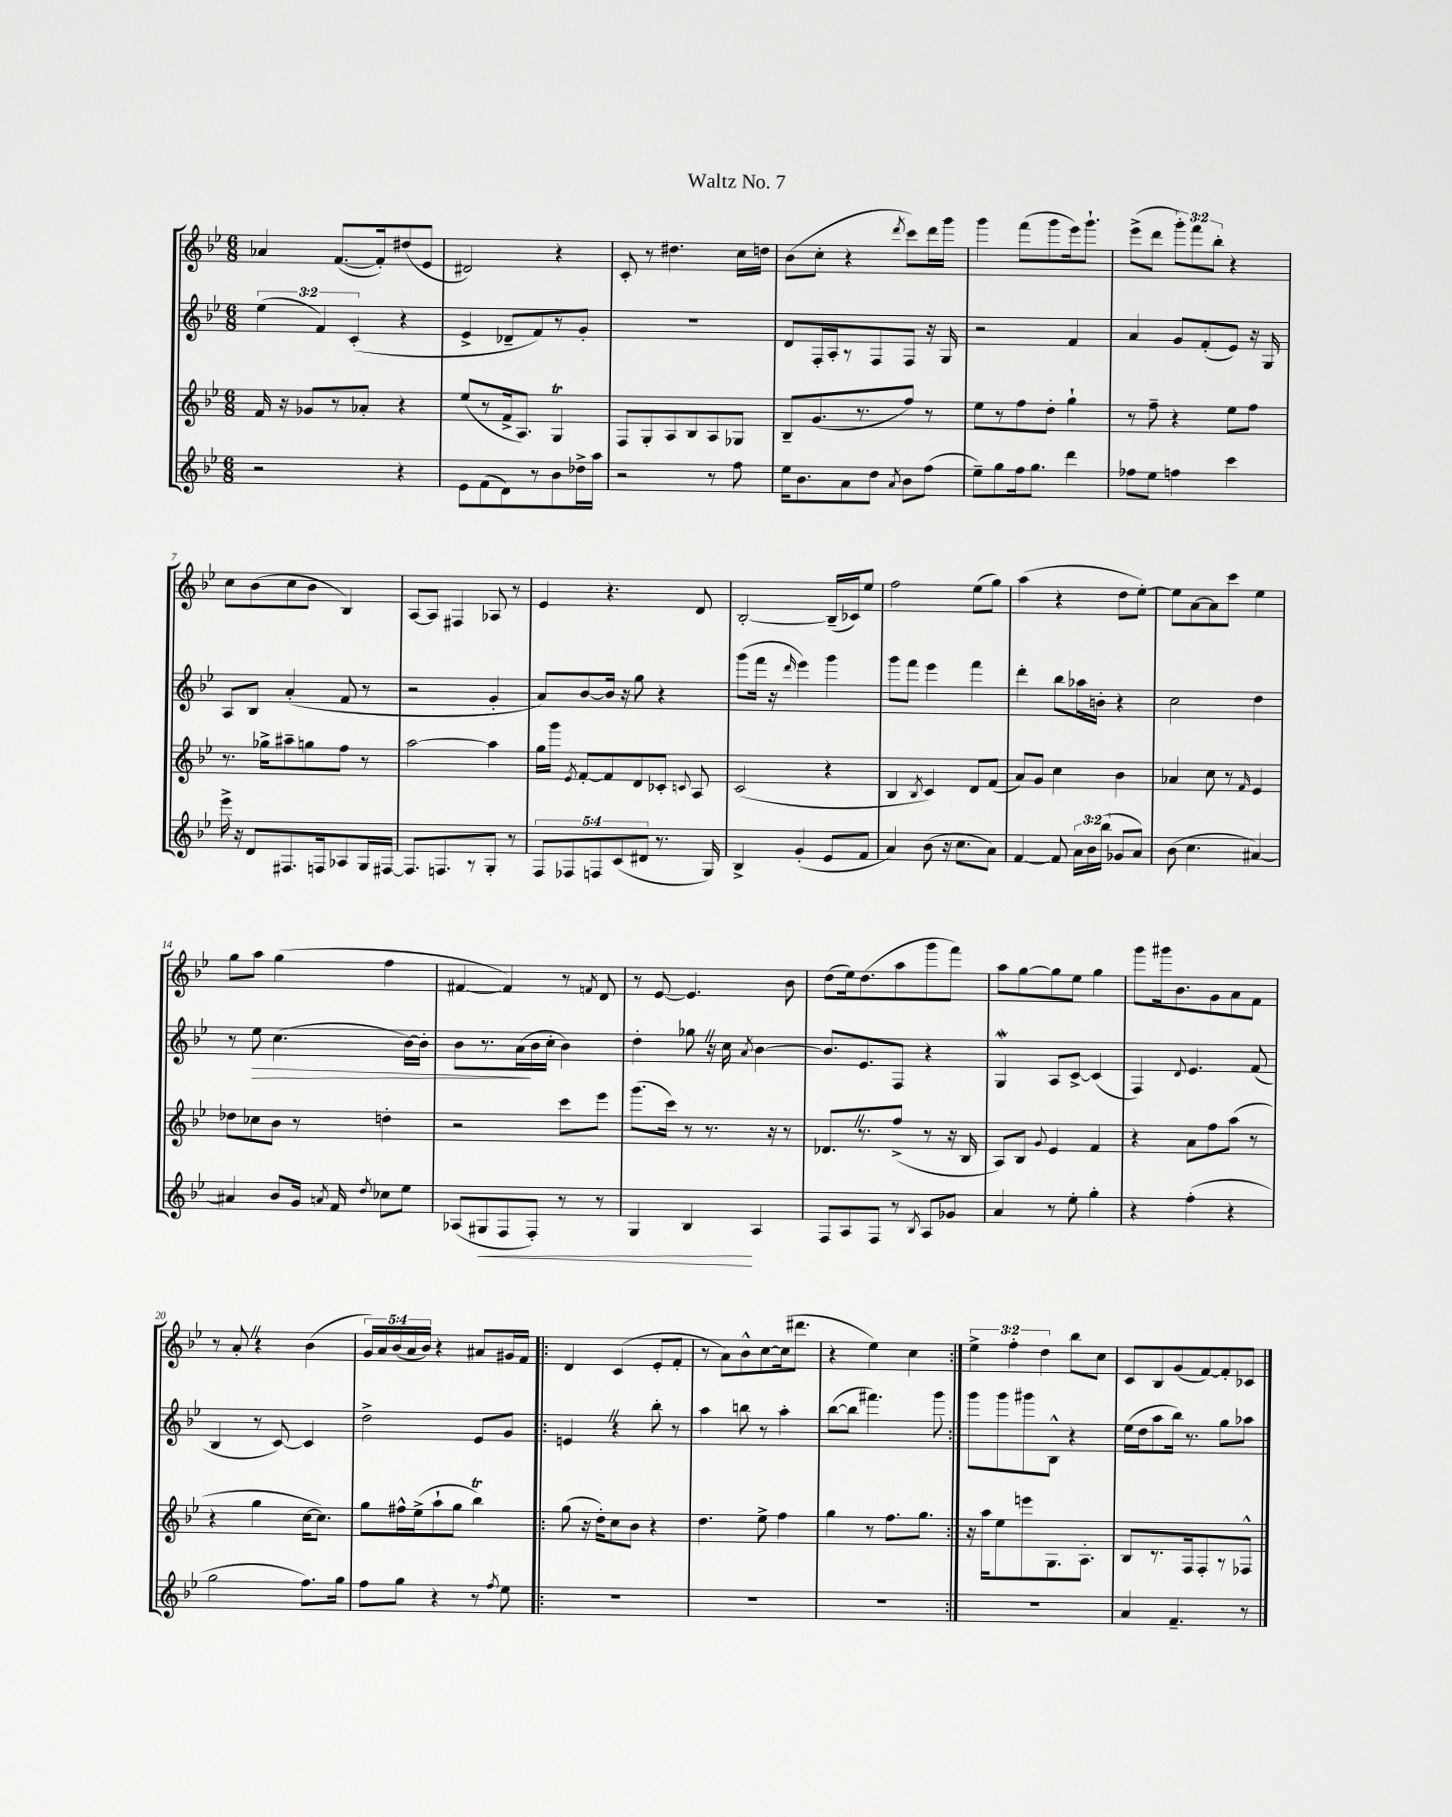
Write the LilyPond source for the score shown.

\header { title = "Waltz No. 7" }
<<
\new StaffGroup <<
\new Staff = "s0" {
    \clef treble \key bes \major \numericTimeSignature \time 6/8 \override Staff.TupletNumber.text = #tuplet-number::calc-fraction-text
    \autoBeamOff aes'4 f'8.[~( f'16-.) dis''8( ees'8] |
    dis'2) r4 |
    c'8-. r8 dis''4. c''16[ d''16] |
    bes'8[( c''8]-. r4 \acciaccatura { d'''8 } c'''8[) d'''16 g'''16] |
    g'''4 f'''8[( g'''8 ees'''16) g'''8.]-! |
    ees'''8[->( d'''8] \tuplet 3/2 { g'''8[-.) f'''8 bes''8]-. } r4 |
    c''8[ bes'8( c''8 bes'8] bes4) |
    a8[~ a8] fis4 aes8 r8 |
    ees'4 r4. d'8 |
    bes2~-. bes16[--( ces'16) ees''8] |
    f''2 ees''8[( g''8]) |
    a''4( r4 d''8[ ees''8]~-.) |
    ees''8[ a'8~ a'8 c'''8] ees''4 |
    g''8[ a''8] g''4( f''4 |
    fis'4~ fis'4) r8 \acciaccatura { f'8 } d'8 |
    r8 ees'8~ ees'4. bes'8 |
    d''8[( ees''16) d''8.( a''8 g'''8 f'''8]) |
    a''8[ g''8~ g''8 ees''8] g''4 |
    g'''8[ gis'''16 bes'8. g'8 a'8 f'8] |
    r8 a'8-. \once \override BreathingSign.text = \markup { \musicglyph "scripts.caesura.straight" } \breathe r4 bes'4( |
    \tuplet 5/4 { g'16[) a'16 bes'16( a'16 bes'16]) } r4 ais'8[ gis'16 f'16] |
    \repeat volta 2 { d'4 c'4( ees'8[-. f'8]-. |
    r8 a'8[) bes'8-^ c''8~ c''16( dis'''8.] |
    r4 ees''4) c''4 | }
    \tuplet 3/2 { ees''4-> f''4-. d''4 } bes''8[ c''8] |
    c'8[ bes8 g'8( f'8~) f'8-. ces'8] \bar "|." |
}
\new Staff = "s1" {
    \clef treble \key bes \major \numericTimeSignature \time 6/8 \override Staff.TupletNumber.text = #tuplet-number::calc-fraction-text
    \autoBeamOff \tuplet 3/2 { ees''4( f'4) c'4-.( } r4 |
    ees'4-> des'8[-- f'8) r8 g'8]-. |
    R2. |
    d'8[ f16-. a16-. r8 f8 f8] r16 g16 |
    r2 f'4 |
    a'4 g'8[ f'8-.( ees'8]) r16 g16 |
    a8[ bes8] a'4-.( f'8 r8 |
    r2 g'4-. |
    a'8[) bes'8~ bes'16] r16 g''8 r4 |
    g'''8[( f'''16] r16 \grace { d'''16 } ees'''4) g'''4 |
    g'''8[ f'''8] ees'''4 f'''4 |
    d'''4-. bes''8[ aes''16 b'16]-. r4 |
    c''2 d''4 |
    r8 ees''8\> c''4.( bes'16[~) bes'16]-. |
    bes'8[ r8. a'16\!( bes'16 c''16]-. bes'4) |
    d''4-. ges''8 \once \override BreathingSign.text = \markup { \musicglyph "scripts.caesura.straight" } \breathe r16 c''16 \acciaccatura { a'8 } bes'4~ |
    bes'8.[ ees'8. f8] r4 |
    g4\mordent a8[ c'8]~-> c'4( |
    f4) \appoggiatura { d'8 } ees'4. f'8( |
    bes4 r8 c'8~) c'4 |
    d''2-> ees'8[ g'8] |
    \repeat volta 2 { e'4 \once \override BreathingSign.text = \markup { \musicglyph "scripts.caesura.straight" } \breathe r4 bes''8-. r8 |
    a''4 b''8 r8 a''4-. |
    bes''8[~( bes''8] fis'''4.) g'''8 | }
    g'''8[ g'''8 gis'''8 bes8]-^ r4 |
    ees''16[( d''16 a''8 bes''16]) r8. g''8[ aes''8] \bar "|." |
}
\new Staff = "s2" {
    \clef treble \key bes \major \numericTimeSignature \time 6/8
    \autoBeamOff f'16 r16 ges'8[ r8 aes'8]-. r4 |
    ees''8[( r8 f'16-> a8.]) g4\trill |
    f8[ g8-. a8 bes8 a8 ges8] |
    bes8[-- g'8.( r8. f''8]) r8 |
    ees''8[ r8 f''8 d''8]-. g''4-! |
    r8 f''8-- r4 ees''8[ f''8] |
    r8. ges''16[-> ais''8-- g''8 f''8] r8 |
    a''2~ a''4 |
    g''16[ g'''16] \acciaccatura { ees'8 } f'8[~-. f'8 d'8 ces'8]-. \appoggiatura { c'8 } a8 |
    c'2( r4 |
    bes4 \acciaccatura { bes8 } c'4) d'8[ f'8]( |
    a'8[) g'8] c''4 bes'4 |
    aes'4 c''8 r8 \grace { f'16 } ees'4 |
    des''8[ ces''8 bes'8] r8 d''4-. |
    r2 c'''8[ ees'''8] |
    g'''8.[( c'''16]) r8 r8. r16 r8 |
    des'8.[ \once \override BreathingSign.text = \markup { \musicglyph "scripts.caesura.straight" } \breathe r8. f''8]->( r8 r16 bes16 |
    a8[) bes8] \appoggiatura { g'8 } ees'4 f'4 |
    r4 a'8[ f''8 a''8]( r8 |
    r4 g''4 c''16[~ c''8.]) |
    g''8[ fis''16-^ ees''16->( a''8-! g''8] bes''4\trill) |
    \repeat volta 2 { g''8( r16 d''16[-.) c''8 bes'8] r4 |
    d''4. ees''8-> f''4 |
    g''4 r8 f''8.[ g''8.] | }
    r16 a''16[ ees''8 e'''8 g8. a8.]-. |
    bes8[ r8. f16 f8-. r8 fes8]-^ \bar "|." |
}
\new Staff = "s3" {
    \clef treble \key bes \major \numericTimeSignature \time 6/8 \override Staff.TupletNumber.text = #tuplet-number::calc-fraction-text
    \autoBeamOff r2 r4 |
    ees'8[ f'8( d'8) r8 bes'8 des''16-> a''16] |
    r2 r8 f''8 |
    ees''16[ bes'8. a'8 d''8] \acciaccatura { a'8 } bes'8[ f''8]( |
    ees''8[--) g''8 f''16 g''8.] d'''4 |
    fes''8[ ees''8] f''4 c'''4 |
    ees'''16-> r16 d'8[ fis8. f16 aes8 g16 fis16]~ |
    fis8.[ f8. r8 g8]-. r8 |
    \tuplet 5/4 { f8[ fes8 f8 c'8( dis'8] } r8. g16) |
    bes4-> g'4-.( ees'8[ f'8] |
    a'4) bes'8( r16 c''8.[ a'8]) |
    f'4~ f'8 \tuplet 3/2 { a'16[ bes'16 bes''16]( } ges'8[ a'8]) |
    bes'8( c''4. ais'4~) |
    ais'4 bes'8[ g'16] \acciaccatura { a'8 } f'16 \acciaccatura { d''8 } ces''8[ ees''8] |
    aes8[( gis8\< f8 f8]-.) r8 r8 |
    g4 bes4\! a4 |
    f8[ a8 f8] r8 \acciaccatura { bes8 } a8[ ges'8] |
    a'4 r8 ees''8-. g''4-. |
    r4 f''4-.( r4 |
    g''2 f''8.[) g''16] |
    f''8[ g''8] r4 r8 \acciaccatura { f''8 } ees''8 |
    \repeat volta 2 { R2. |
    R2. |
    R2. | }
    R2. |
    a'4 f'4.-- r8 \bar "|." |
}
>>
>>
